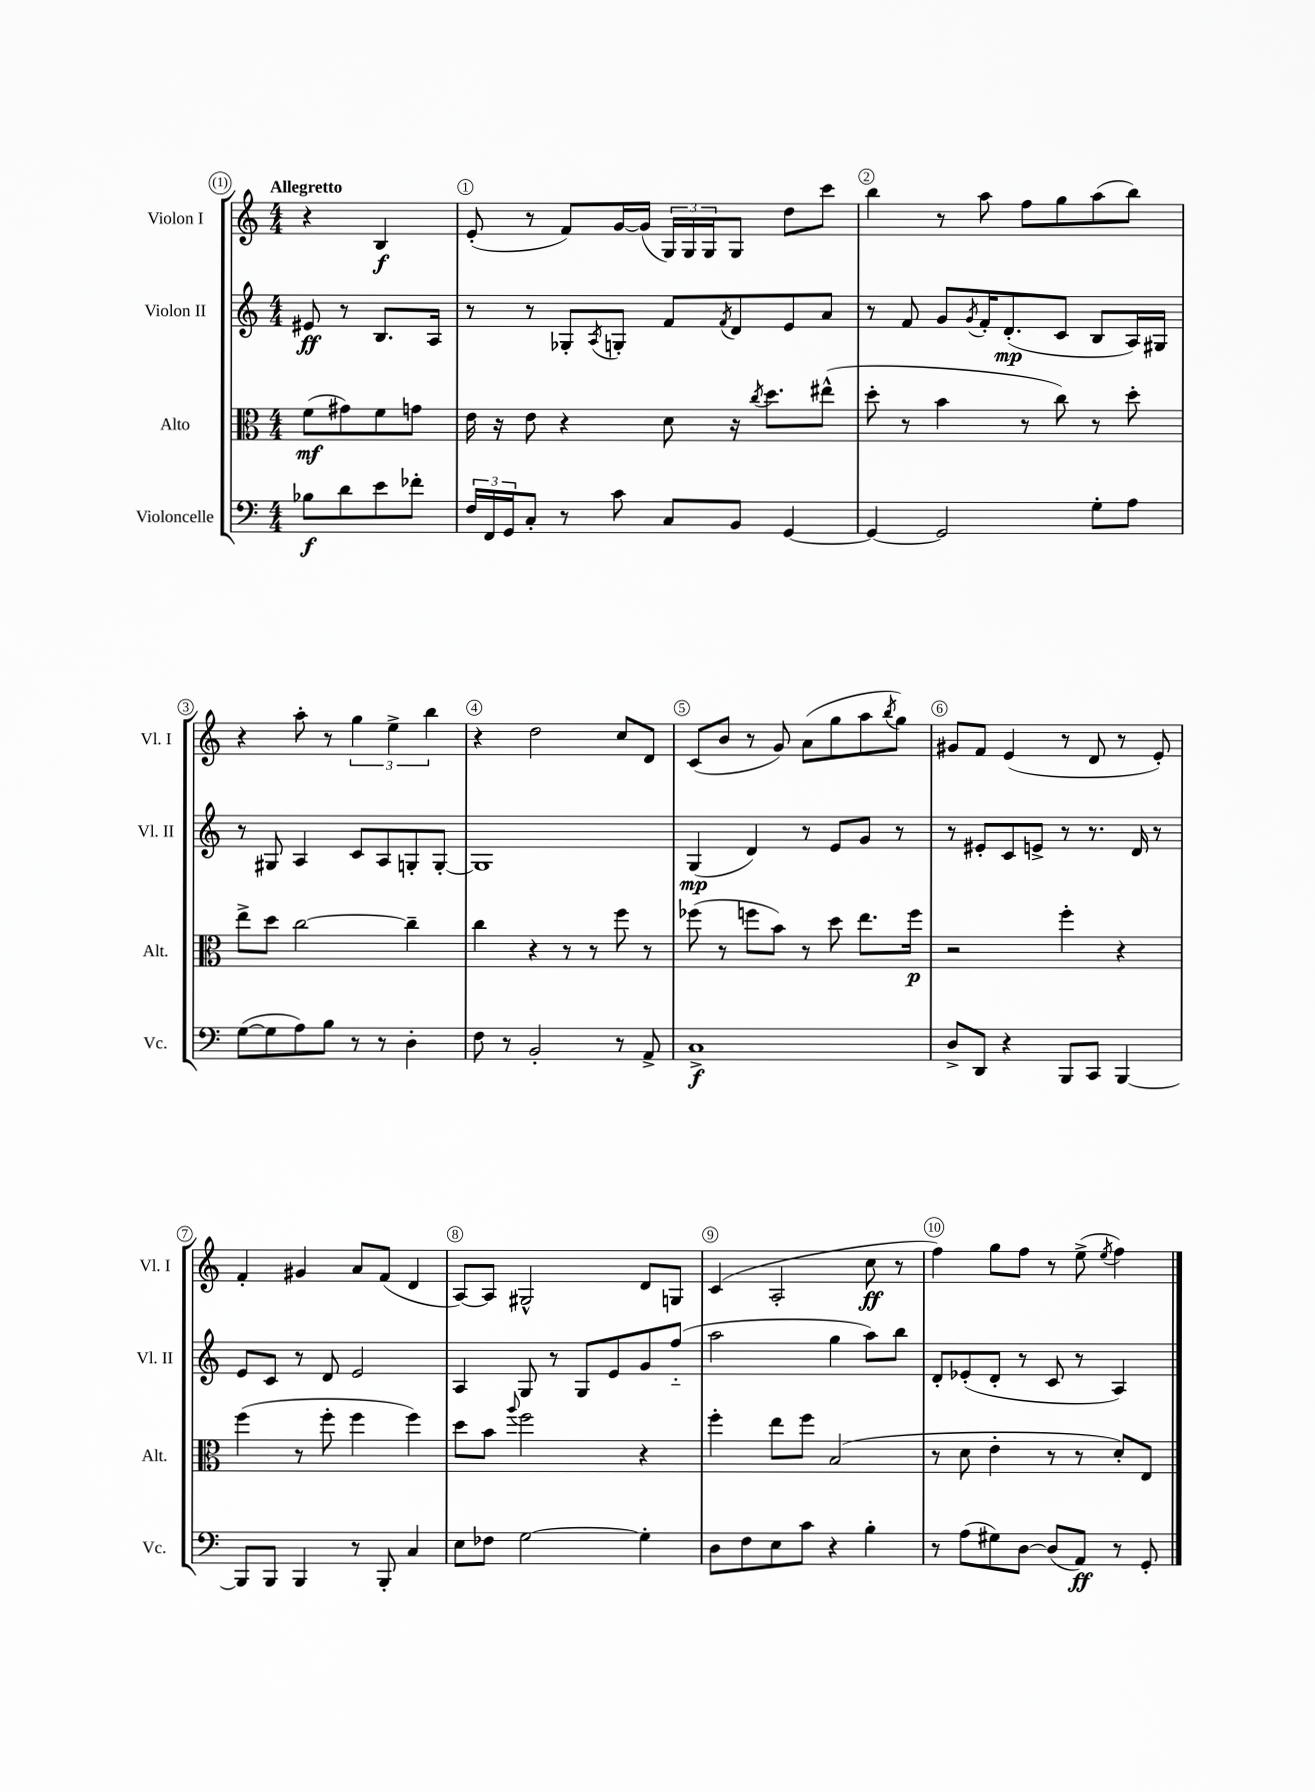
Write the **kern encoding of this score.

**kern	**kern	**kern	**kern
*staff4	*staff3	*staff2	*staff1
*clefF4	*clefC3	*clefG2	*clefG2
*k[]	*k[]	*k[]	*k[]
*M4/4	*M4/4	*M4/4	*M4/4
8B-	(8f	8e#	4r
8d	8g#)	8r	.
8e	8f	8.B	4B
8f-'	8g	.	.
.	.	16A	.
=	=	=	=
24F	16e	8r	(8e'
24FF	.	.	.
.	16r	.	.
24GG	.	.	.
8C'	8e	8r	8r
8r	4r	8G-'	8f)
.	.	8qA	.
8c	.	8G'	[16g
.	.	.	(16g]
8C	8d	8f	24G)
.	.	.	24G
.	.	.	24G
.	.	8qf	.
8BB	16r	8d	8G
.	8qcc	.	.
.	8.dd	.	.
[4GG	.	8e	8dd
.	(8ee#^^	8a	8ccc
=	=	=	=
4GG_	8dd'	8r	4bb
.	8r	8f	.
2GG]	4b	8g	8r
.	.	8qg	.
.	.	16f'	8aa
.	.	(8.d'	.
.	8r	.	8ff
.	8cc)	8c	8gg
8G'	8r	8B	(8aa
8A	8dd'	16A)	8bb)
.	.	16G#	.
=	=	=	=
([8G	8ee^	8r	4r
8G]	8dd	8G#	.
8A)	[2cc	4A	8aa'
8B	.	.	8r
8r	.	8c	6gg
8r	.	8A	.
.	.	.	6ee^
4D'	4cc~]	8G'	.
.	.	.	6bb
.	.	[8G'	.
=	=	=	=
8F	4cc	1G]	4r
8r	.	.	.
2BB'	4r	.	2dd
.	8r	.	.
.	8r	.	.
8r	8ff	.	8cc
8AA^	8r	.	8d
=	=	=	=
1C^	(8ff-	(4G	(8c
.	8r	.	8b
.	8ff	4d)	8r
.	8b)	.	8g)
.	8r	8r	(8a
.	8dd	8e	8gg
.	8.ee	8g	8aa
.	.	.	8qbb
.	.	8r	8gg)
.	16ff	.	.
=	=	=	=
8D^	2r	8r	8g#
8DD	.	8e#'	8f
4r	.	8c	(4e
.	.	8e^	.
8BBB	4ff'	8r	8r
8CC	.	8.r	8d
[4BBB	4r	.	8r
.	.	16d	.
.	.	8r	8e')
=	=	=	=
8BBB]	(4ff	8e	4f'
8BBB	.	8c	.
4BBB	8r	8r	4g#
.	8ff'	8d	.
8r	4ff	2e	8a
8BBB'	.	.	(8f
4C	4ff)	.	4d
=	=	=	=
8E	8dd	4A	[8A)
8F-	8b	.	8A]
.	8qqaa	.	.
[2G	2ff	8G	2G#^^
.	.	8r	.
.	.	8G	.
.	.	8e	.
4G']	4r	8g	8d
.	.	(8ff'~	8G
=	=	=	=
8D	4ff'	2aa	(4c
8F	.	.	.
8E	8ee	.	2A'
8c	8ff	.	.
4r	(2B	4gg	.
4B'	.	8aa)	8cc
.	.	8bb	8r
=	=	=	=
8r	8r	8d'	4ff)
(8A	8d	(8e-'	.
8G#)	4e'	8d'	8gg
[8D	.	8r	8ff
(8D]	8r	8c	8r
8AA)	8r	8r	(8ee^
.	.	.	8qee
8r	8d')	4A)	4ff)
8GG'	8E	.	.
==	==	==	==
*-	*-	*-	*-
